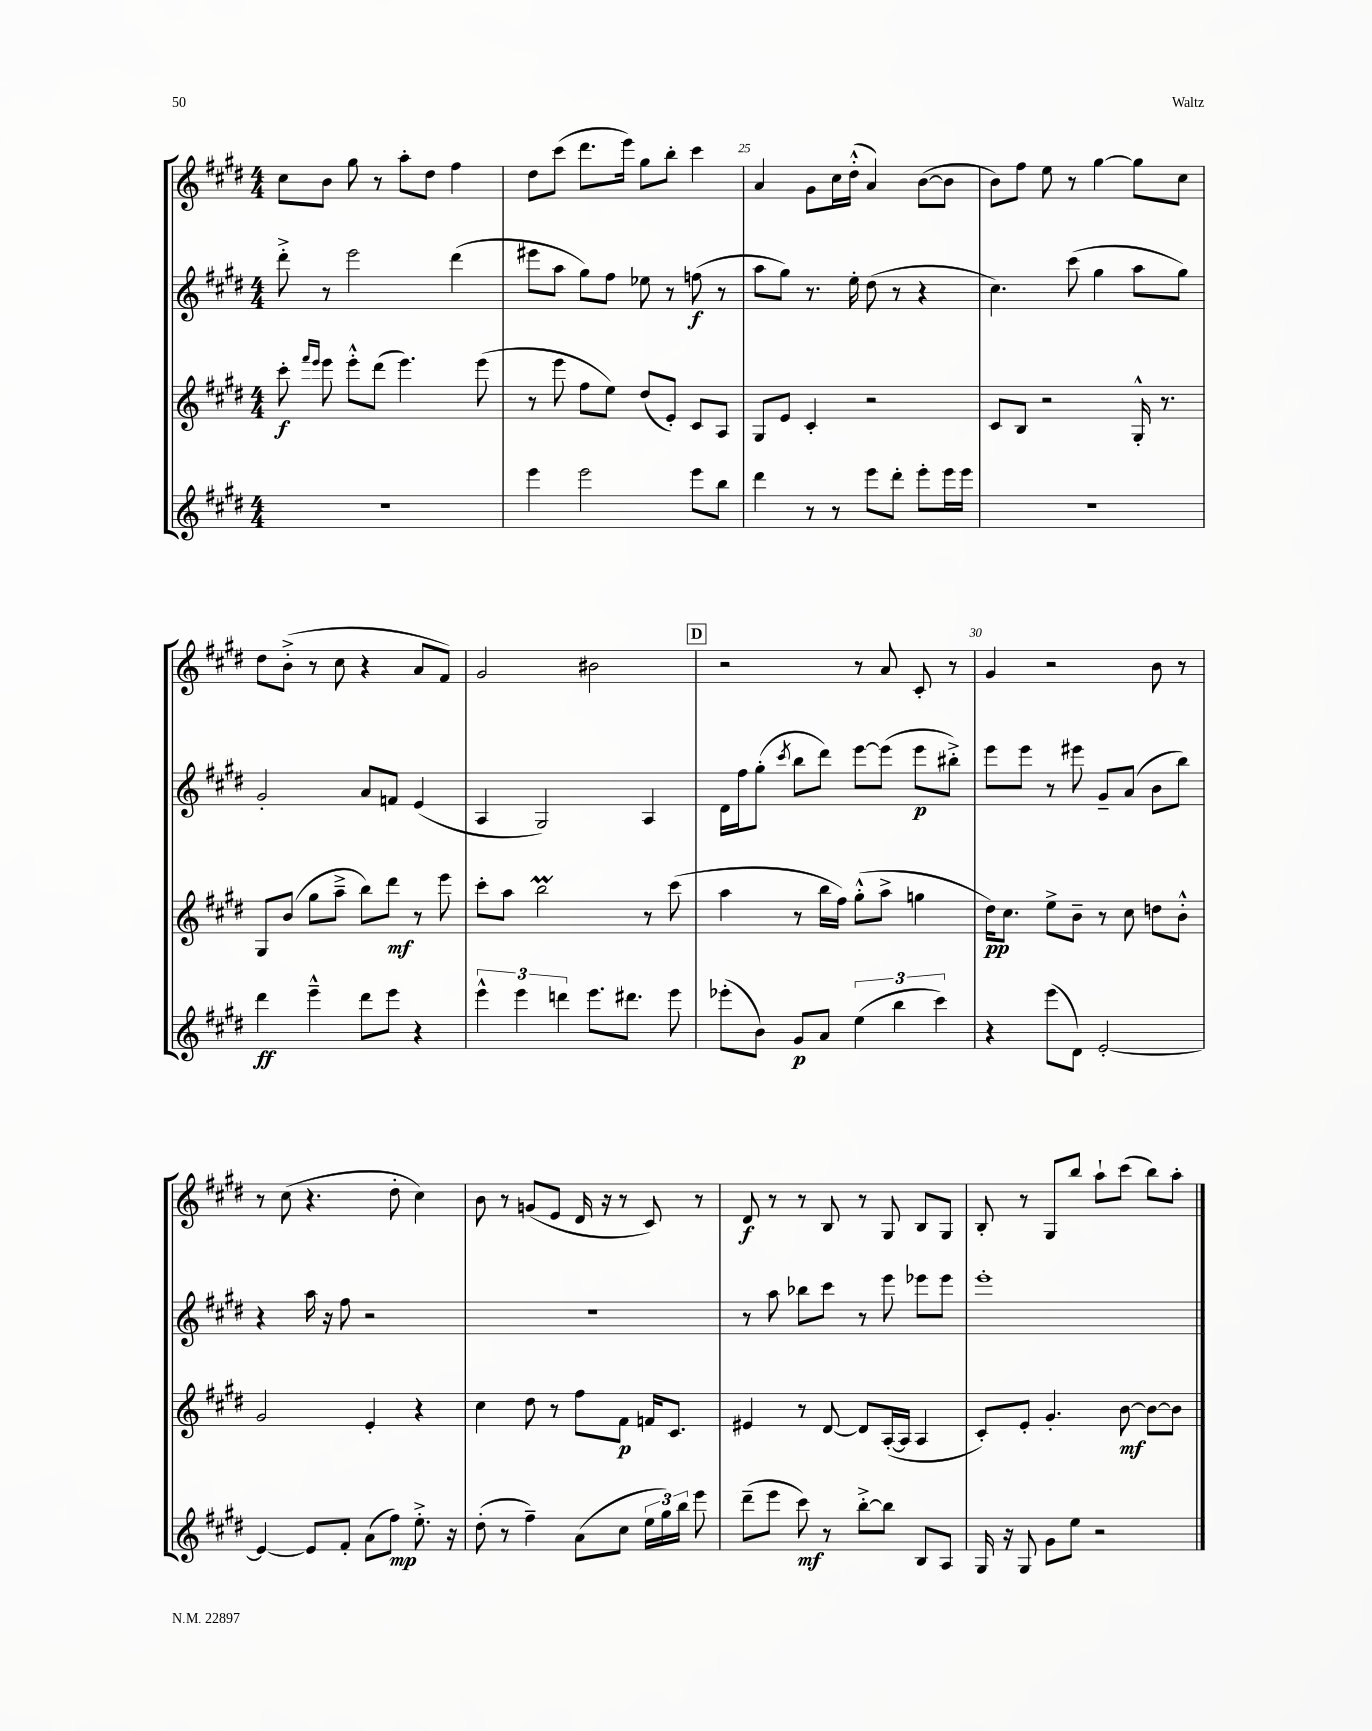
<<
\new StaffGroup <<
\new Staff = "s0" {
    \clef treble \key e \major \numericTimeSignature \time 4/4
    \autoBeamOff cis''8[ b'8] gis''8 r8 a''8[-. dis''8] fis''4 |
    dis''8[ cis'''8]( dis'''8.[ e'''16]) gis''8[ b''8]-. cis'''4 |
    a'4 gis'8[ cis''16 dis''16]-.-^( a'4) b'8[~( b'8] |
    b'8[) fis''8] e''8 r8 gis''4~ gis''8[ cis''8] |
    dis''8[ b'8]-.->( r8 cis''8 r4 a'8[ fis'8]) |
    gis'2 bis'2 |
    \mark \markup { \box "D" } r2 r8 a'8 cis'8-. r8 |
    gis'4 r2 b'8 r8 |
    r8 cis''8( r4. dis''8-. cis''4) |
    b'8 r8 g'8[( e'8] dis'16 r16 r8 cis'8) r8 |
    dis'8\f r8 r8 b8 r8 gis8 b8[ gis8] |
    b8-. r8 gis8[ b''8] a''8[-! cis'''8]( b''8[) a''8]-. \bar "|." |
}
\new Staff = "s1" {
    \clef treble \key e \major \numericTimeSignature \time 4/4
    \autoBeamOff dis'''8-.-> r8 e'''2 dis'''4( |
    eis'''8[ a''8] gis''8[) fis''8] ees''8 r8 f''8\f( r8 |
    a''8[ gis''8]) r8. e''16-. dis''8( r8 r4 |
    cis''4.) cis'''8( gis''4 a''8[ gis''8]) |
    gis'2-. a'8[ f'8] e'4( |
    a4 gis2) a4 |
    \mark \markup { \box "D" } dis'16[ fis''16 gis''8]-.( \acciaccatura { cis'''8 } b''8[ dis'''8]) e'''8[~ e'''8]( e'''8[\p bis''8]-.->) |
    e'''8[ e'''8] r8 eis'''8 gis'8[-- a'8]( b'8[ b''8]) |
    r4 a''16 r16 fis''8 r2 |
    R1 |
    r8 a''8 bes''8[ cis'''8] r8 e'''8 ees'''8[ ees'''8] |
    e'''1-. \bar "|." |
}
\new Staff = "s2" {
    \clef treble \key e \major \numericTimeSignature \time 4/4
    \autoBeamOff cis'''8-.\f \grace { fis'''16[ e'''16] } e'''8 e'''8[-.-^ dis'''8]( e'''4.) e'''8( |
    r8 e'''8 fis''8[ e''8]) dis''8[( e'8]-.) cis'8[ a8] |
    gis8[ e'8] cis'4-. r2 |
    cis'8[ b8] r2 gis16-.-^ r8. |
    gis8[ b'8]( gis''8[ a''8]---> b''8[) dis'''8]\mf r8 e'''8 |
    cis'''8[-. a''8] b''2\prall r8 cis'''8( |
    \mark \markup { \box "D" } a''4 r8 b''16[ fis''16]) gis''8[-.-^( a''8]-> g''4 |
    dis''16[\pp) cis''8.] e''8[-> b'8]-- r8 cis''8 d''8[ b'8]-.-^ |
    gis'2 e'4-. r4 |
    cis''4 dis''8 r8 fis''8[ fis'8]\p f'16[ cis'8.] |
    eis'4 r8 dis'8~ dis'8[ a16~-.( a16] a4 |
    cis'8[-.) e'8]-. gis'4.-. b'8~\mf b'8[~ b'8] \bar "|." |
}
\new Staff = "s3" {
    \clef treble \key e \major \numericTimeSignature \time 4/4
    \autoBeamOff R1 |
    e'''4 e'''2 e'''8[ b''8] |
    dis'''4 r8 r8 e'''8[ dis'''8]-. e'''8[-. e'''16 e'''16] |
    R1 |
    dis'''4\ff e'''4---^ dis'''8[ e'''8] r4 |
    \tuplet 3/2 { e'''4-^ e'''4 d'''4 } e'''8.[ dis'''8.] e'''8 |
    \mark \markup { \box "D" } ees'''8[-.( b'8]) gis'8[\p a'8] \tuplet 3/2 { e''4( b''4 cis'''4) } |
    r4 e'''8[( dis'8]) e'2~-. |
    e'4~ e'8[ fis'8]-. a'8[( fis''8]\mp) e''8.-.-> r16 |
    dis''8-.( r8 fis''4--) a'8[( cis''8] \tuplet 3/2 { e''16[ gis''16) b''16] } e'''8 |
    dis'''8[--( e'''8] cis'''8\mf) r8 b''8[~-.-> b''8] b8[ a8] |
    gis16 r16 gis8 gis'8[ e''8] r2 \bar "|." |
}
>>
>>
\layout { \context { \Score currentBarNumber = #23 \override BarNumber.break-visibility = ##(#f #t #t) barNumberVisibility = #(every-nth-bar-number-visible 5) } }
